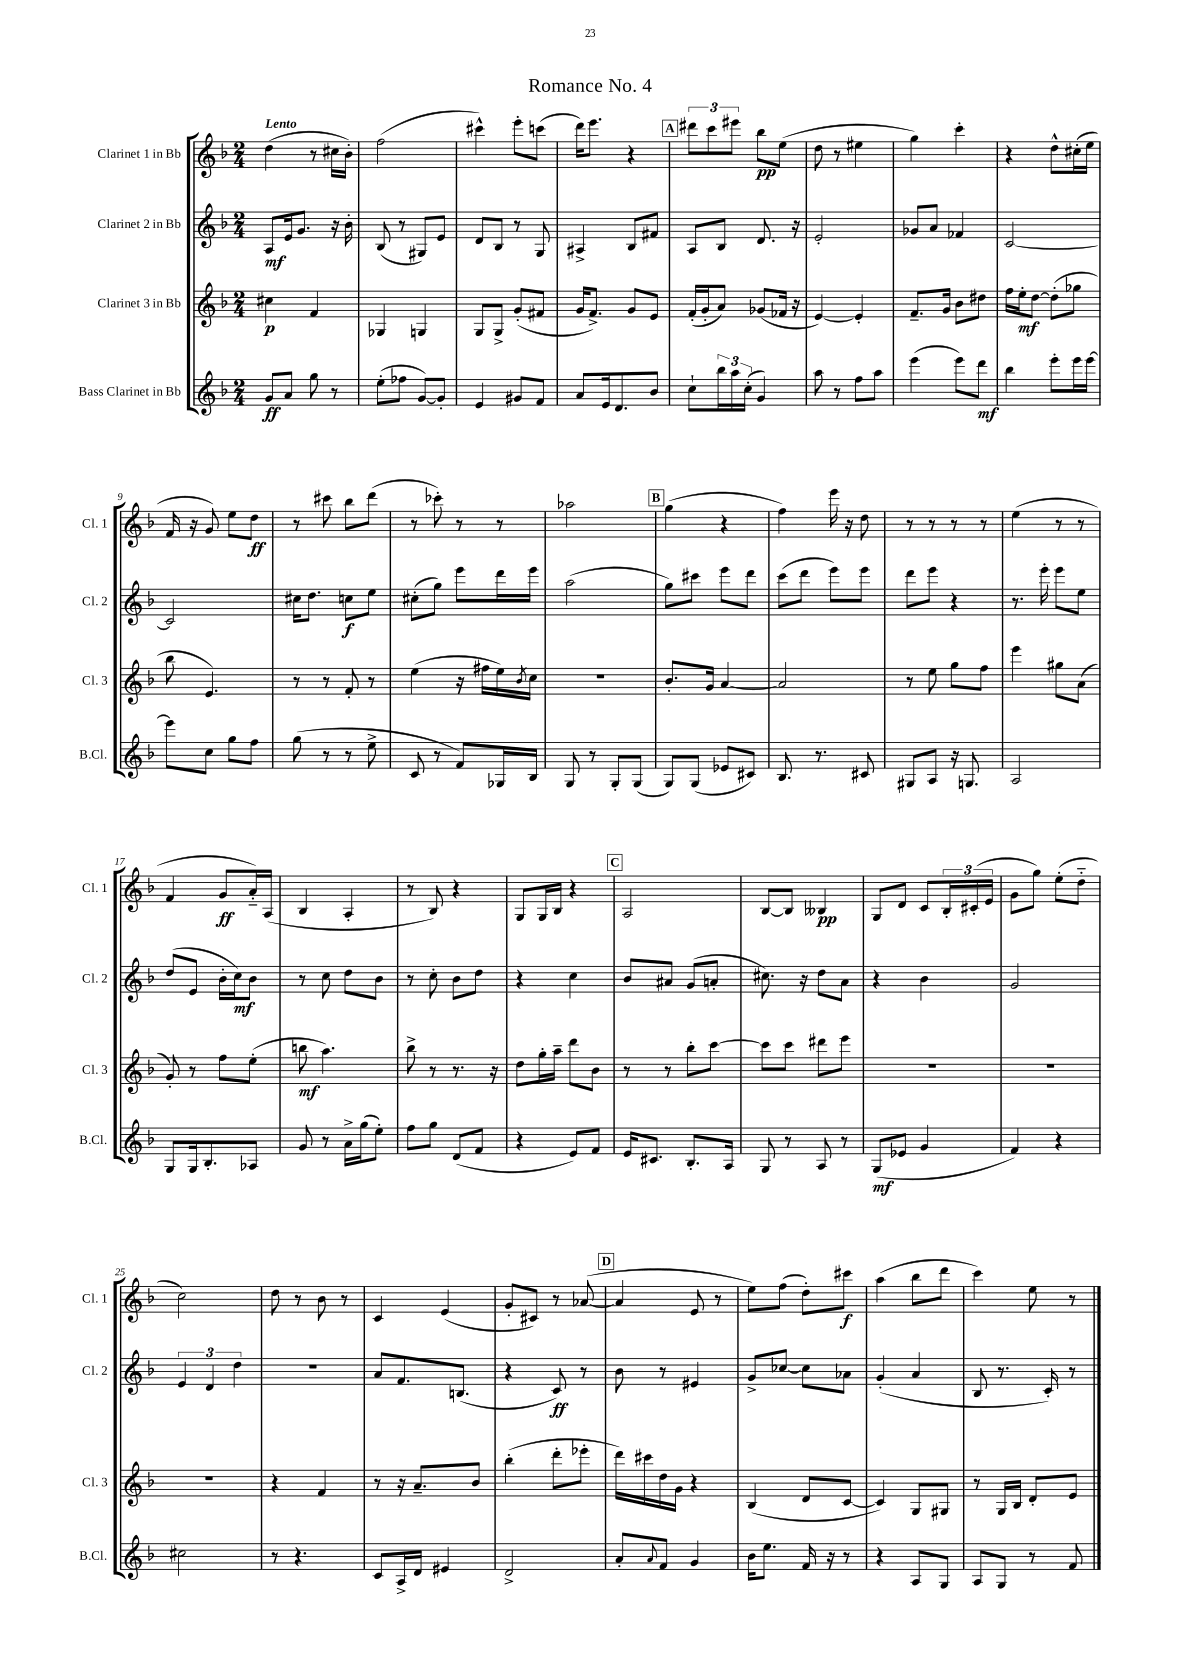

**kern	**kern	**kern	**kern
*staff4	*staff3	*staff2	*staff1
*clefG2	*clefG2	*clefG2	*clefG2
*k[b-]	*k[b-]	*k[b-]	*k[b-]
*M2/4	*M2/4	*M2/4	*M2/4
8g	4cc#	8A	(4dd
8a	.	16e	.
.	.	8.g	.
8gg	4f	.	8r
8r	.	16r	16cc#
.	.	16b-'	16b-')
=	=	=	=
(8ee'	4G-	(8B-	(2ff
8ff-	.	8r	.
[8g)	4G	8G#)	.
8g']	.	8e	.
=	=	=	=
4e	8G	8d	4ccc#^^)
.	8G^	8B-	.
8g#	(8g'	8r	8eee'
8f	8f#	8G	(8ccc
=	=	=	=
8a	16g	4A#^	16ddd)
.	8.f^)	.	8.eee
16e	.	.	.
8.d	.	.	.
.	8g	8B-	4r
8b-	8e	8f#	.
=	=	=	=
8cc`	(16f'	8A	12ddd#
.	16g'	.	.
.	.	.	12ccc
24bb-	8a)	8B-	.
24aa	.	.	12eee#
(24cc'	.	.	.
4g)	(8g-	8.d	8bb-
.	16f-	.	(8ee
.	16r	16r	.
=	=	=	=
8aa	[4e)	2e'	8dd
8r	.	.	8r
8ff	4e']	.	4ee#
8aa	.	.	.
=	=	=	=
(4eee	8.f~	8g-	4gg)
.	.	8a	.
.	16g	.	.
8eee)	8b-	4f-	4ccc'
8ddd	8dd#	.	.
=	=	=	=
4bb-	16ff	[2c	4r
.	16ee'	.	.
.	[8dd	.	.
8eee'	(8dd']	.	8dd^^
16eee	8gg-	.	(16cc#'
[16eee	.	.	16ee
=	=	=	=
8eee]	8bb-	2c]	16f
.	.	.	16r
8cc	4.e)	.	8g)
8gg	.	.	8ee
8ff	.	.	8dd
=	=	=	=
(8gg	8r	16cc#	8r
.	.	8.dd	.
8r	8r	.	8ccc#
8r	8f'	8cc	8bb-
8ee^	8r	8ee	(8ddd
=	=	=	=
8c	(4ee	(8cc#'	8r
8r	.	8gg)	8ccc-')
8f)	16r	8eee	8r
.	16ff#	.	.
16G-	16ee)	16ddd	8r
.	8qb-	.	.
16B-	16cc	16eee	.
=	=	=	=
8G	2r	(2aa	2aa-
8r	.	.	.
8G'	.	.	.
(8G	.	.	.
=	=	=	=
8G)	8.b-'	8gg)	(4gg
(8G	.	8ccc#	.
.	16g	.	.
8e-	[4a	8eee	4r
8c#)	.	8ddd	.
=	=	=	=
8.B-	2a]	(8ccc	4ff)
.	.	8ddd	.
8.r	.	.	.
.	.	8eee)	16eee
.	.	.	16r
8c#	.	8eee	8dd
=	=	=	=
8G#	8r	8ddd	8r
8A	8ee	8eee	8r
16r	8gg	4r	8r
8.G	.	.	.
.	8ff	.	8r
=	=	=	=
2A	4eee	8.r	(4ee
.	.	16eee'	.
.	8gg#	8eee	8r
.	(8a	8ee	8r
=	=	=	=
8G	8g')	(8dd	4f
16G	8r	8e	.
8.B-'	.	.	.
.	8ff	16b-'	8g
.	.	16cc)	.
8A-	(8ee'	8b-	16a'~)
.	.	.	(16A
=	=	=	=
8g	8bb	8r	4B-
8r	4.aa)	8cc	.
16a^	.	8dd	4A'
(16gg	.	.	.
8ee')	.	8b-	.
=	=	=	=
8ff	8bb-^	8r	8r
8gg	8r	8cc'	8B-)
(8d	8.r	8b-	4r
8f	.	8dd	.
.	16r	.	.
=	=	=	=
4r	8dd	4r	8G
.	16gg'	.	16G
.	16aa~	.	16B-
8e)	8ddd	4cc	4r
8f	8b-	.	.
=	=	=	=
16e	8r	8b-	2A
8.c#	.	.	.
.	8r	8a#	.
8.B-'	8bb-'	(8g	.
.	[8ccc	8a'	.
16A	.	.	.
=	=	=	=
8G	8ccc]	8.cc#)	[8B-
8r	8ccc	.	8B-]
.	.	16r	.
8A	8ddd#	8dd	4B--
8r	8eee	8a	.
=	=	=	=
(8G	2r	4r	8G
8e-	.	.	8d
4g	.	4b-	8c
.	.	.	24B-'
.	.	.	(24c#'
.	.	.	24e
=	=	=	=
4f)	2r	2g	8g
.	.	.	8gg)
4r	.	.	(8ee'
.	.	.	8dd'~
=	=	=	=
2cc#	2r	6e	2cc)
.	.	6d	.
.	.	6dd	.
=	=	=	=
8r	4r	2r	8dd
4.r	.	.	8r
.	4f	.	8b-
.	.	.	8r
=	=	=	=
8c	8r	8a	4c
16A^	16r	8.f	.
16d	8.a~	.	.
4e#	.	.	(4e
.	.	(8.B	.
.	8b-	.	.
=	=	=	=
2d^	(4bb-'	4r	8g'
.	.	.	8c#)
.	8ddd'	8c)	8r
.	8eee-'	8r	([8a-
=	=	=	=
8a'	16ddd)	8b-	4a-]
.	16ccc#	.	.
8qqa	.	.	.
8f	16dd	8r	.
.	16g	.	.
4g	4r	4e#	8e
.	.	.	8r
=	=	=	=
16b-	(4B-	8g^	8ee)
8.ee	.	.	.
.	.	[8cc-	(8ff
16f	8d	8cc-]	8dd')
16r	.	.	.
8r	[8c	8a-	8ccc#
=	=	=	=
4r	4c])	(4g'	(4aa
8A	8G	4a	8bb-
8G	8G#	.	8ddd
=	=	=	=
8A	8r	8B-	4ccc)
8G	16G	8.r	.
.	16B-	.	.
8r	8d'	.	8ee
.	.	16c')	.
8f	8e	8r	8r
==	==	==	==
*-	*-	*-	*-
